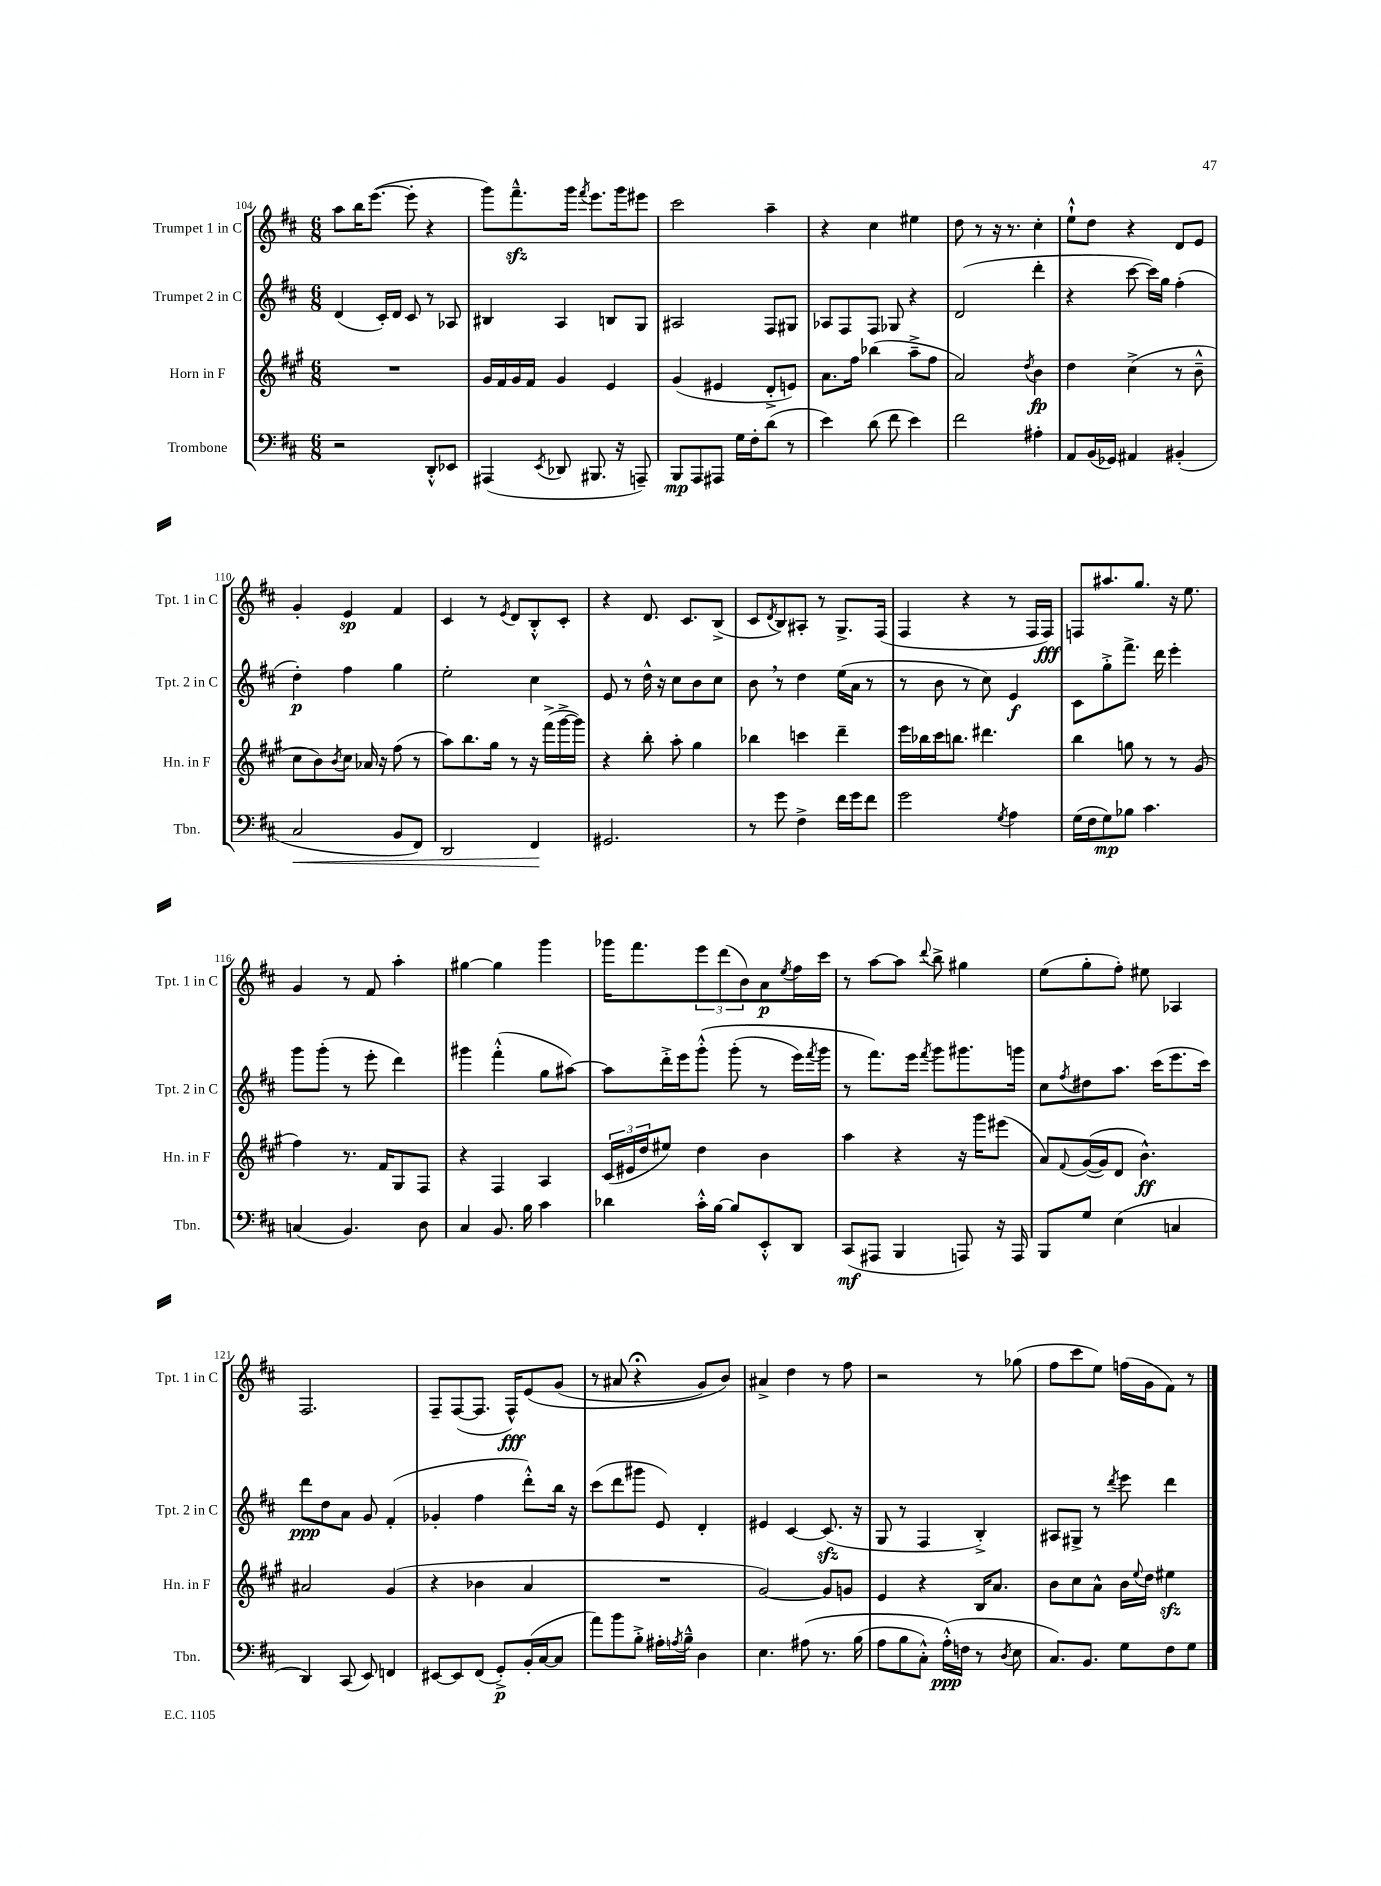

**kern	**kern	**kern	**kern
*staff4	*staff3	*staff2	*staff1
*clefF4	*clefG2	*clefG2	*clefG2
*k[f#c#]	*k[f#c#g#]	*k[f#c#]	*k[f#c#]
*M6/8	*M6/8	*M6/8	*M6/8
2r	2.r	(4d/	8aa\L
.	.	.	16bb\K
.	.	.	([8.eee\J
.	.	16c#'/LL)	.
.	.	16d/JJ	.
.	.	8c#/	8eee'\]
8DD'^^/L	.	8r	4r
8EE-/J	.	8A-/	.
=	=	=	=
(4AAA#/	16g#/LL	4B#/	8ggg\L)
.	16f#/	.	.
.	16g#/	.	8.fff#~^^\
.	16f#/JJ	.	.
8qEE/	.	.	.
8DD-/	4g#/	4A/	.
.	.	.	16ggg\Jk
.	.	.	8qfff#/
8.BBB#/	.	.	8.eee\L
.	4e/	8B/L	.
16r	.	.	16ggg\k
8AAA~/)	.	8G/J	8eee#\J
=	=	=	=
8BBB/L	(4g#/	2A#/	2ccc#\
8AAA/	.	.	.
8AAA#/J	4e#/	.	.
16G\LL	.	.	.
16F#'\J	.	.	.
(8d\J	8d'^/L	8F#/L	4aa~\
8r	8e/J)	8G#/J	.
=	=	=	=
4e\)	8.a\L	8A-/L	4r
.	.	8F#/	.
.	16ff#\Jk	.	.
(8d\	(4bb-\	8F#/J	4cc#\
8f#\	.	8G-/	.
4e\)	8aa~^\L	4r	4ee#\
.	8ff#\J	.	.
=	=	=	=
2f#\	2a/)	(2d/	8dd\
.	.	.	8r
.	.	.	16r
.	.	.	8.r
.	8qdd/	.	.
4A#'\	4b\	4ddd'\	4cc#'\
=	=	=	=
8AA/L	4dd\	4r	8ee`^^\L
(16BB/L	.	.	8dd\J
16GG-/JJ)	.	.	.
4AA#/	(4cc#^\	[8ccc#\	4r
.	.	16ccc#\]LL)	.
.	.	16gg\JJ	.
(4BB#'/	8r	(4ff#'\	8d/L
.	8b~^^\	.	8e/J
=	=	=	=
2C#/	8cc#\L	4dd'\)	4g'/
.	8b\)	.	.
.	8qb/	.	.
.	8cc#\J	4ff#\	4e/
.	16a-/	.	.
.	16r	.	.
8BB/L	(8ff#\	4gg\	4f#/
8FF#/J)	8r	.	.
=	=	=	=
2DD/	8aa\L)	2ee'\	4c#/
.	8.bb\	.	.
.	.	.	8r
.	16gg#\Jk	.	.
.	.	.	8qe/
.	8r	.	8d/L
4FF#/	16r	4cc#\	8B'^^/
.	(16fff#^\LL	.	.
.	[16ggg#^\	.	8c#'/J
.	16ggg#\]JJ)	.	.
=	=	=	=
2.GG#/	4r	8e/	4r
.	.	8r	.
.	8bb'\	16dd^^\	8.d/
.	.	16r	.
.	8aa'\	8cc#\L	.
.	.	.	8.c#/L
.	4gg#\	8b\	.
.	.	8cc#\J	(8B^/J
=	=	=	=
8r	4bb-\	8b\	8c#/L
.	.	.	8qd/
8g\	.	8r	8B/)
4F#^\	4ccc\	4dd\	8A#'/J
.	.	.	8r
16f#\LL	4ddd~\	(16ee\LL	8.G^/L
16g\J	.	16a\JJ	.
8f#\J	.	8r	.
.	.	.	(16F#/Jk
=	=	=	=
2g\	16eee\LL	8r	4F#/
.	16bb-\	.	.
.	16ccc#\J	8b\	.
.	8.bb\J	.	.
.	.	8r	4r
.	4.ddd#\	8cc#\)	.
8qG/	.	.	.
4A\	.	4e/	8r
.	.	.	16F#/LL
.	.	.	16F#/JJ)
=	=	=	=
(16G\LL	4bb\	8c#\L	8F/L
16F#\J	.	.	.
8G\)	.	8gg'^\	8.aa#/
8B-\J	8gg\	8.fff#^\J	.
.	.	.	8.gg/J
4.c#\	8r	.	.
.	.	16ddd\	.
.	8r	4eee'\	16r
.	.	.	8.ee\
.	(8g#/	.	.
=	=	=	=
(4C/	4ff#\)	8ggg\L	4g/
.	.	(8ggg'\J	.
4.BB/)	8.r	8r	8r
.	.	8eee'\	8f#/
.	16f#/LK	.	.
.	8G#/	4ddd\)	4aa'\
8D\	8F#/J	.	.
=	=	=	=
4C#/	4r	4ggg#\	[4gg#\
8.BB/	4F#/	(4fff#'^^\	4gg#\]
16B\	.	.	.
4c#\	4A/	8gg\L	4ggg\
.	.	[8aa#\J)	.
=	=	=	=
4d-\	(24c#/LL	8aa#\]L	16ggg-\LK
.	24e#/	.	.
.	.	.	8.fff#\
.	24dd/J	.	.
.	8ee#/J)	16ddd'^\L	.
.	.	16eee\J	.
16c#'^^\LL	4dd\	&(8ggg'^^\J	12eee\
[16B\JJ	.	.	.
.	.	.	(12ddd\
8B/]L	.	(8ggg'\	.
.	.	.	12b\)
8EE'^^/	4b\	8r	8a\
.	.	.	8qee/
8DD/J	.	16eee\LL)	16ff#\L
.	.	8qfff#/	.
.	.	16ggg\JJ	16ccc#\JJ
=	=	=	=
(8CC#/L	4aa\	8r	8r
8AAA#/J	.	8.fff#\L&)	[8aa\L
4BBB/	4r	.	8aa\]J
.	.	16eee\Jk	.
.	.	8qfff#/	8qqddd/
.	.	8ggg\L	8bb^\
8AAA/)	16r	8.ggg#\	4gg#\
.	16ggg#\LK	.	.
16r	(8eee#\J	.	.
16AAA/	.	16ggg\Jk	.
=	=	=	=
8BBB/L	8a/L)	8cc#\L	(8ee\L
.	8qqf#/	8qff#/	.
8G/J	&(([16g#/L	8dd#\	8gg'\
.	16g#/]J)	.	.
(4E\	8d/J	8.aa\J	8ff#'\J)
.	4.b^^\&)	.	8ee#\
.	.	(16ccc#\LK	.
4C/	.	8.eee\	4A-/
.	.	16ccc#\Jk)	.
=	=	=	=
4DD/)	2a#/	8ddd\L	2.F#/
.	.	8dd\	.
(8CC#/	.	8a\J	.
8EE/)	.	8g/	.
4FF/	(4g#/	(4f#'/	.
=	=	=	=
[8EE#/L	4r	4g-'/	8F#~/L
8EE#/]	.	.	([8F#/
(8FF#/J	4b-\	4ff#\	8.F#/]J
8GG'^/L)	.	.	.
.	.	.	16F#^^/LK)
(16BB'/L	4a/	8ddd'^^\L)	&(8e/
[16C#/J	.	.	.
8C#/]J	.	16bb\Jk	(8g/J
.	.	16r	.
=	=	=	=
8a\L)	2.r	(8ccc#\L	8r
8b\	.	8ddd\	8a#/
8B'^\J	.	8ggg#\J	4r;
16A#'\LL	.	8e/)	.
8qA/	.	.	.
16B~^^\JJ	.	.	.
4D\	.	4d'/	8g/L)
.	.	.	8b/J&)
=	=	=	=
4.E\	[2g#/)	4e#/	4a#^/
.	.	[4c#/	4dd\
&(8A#\	.	.	.
8.r	8g#/]L	(8.c#/]	8r
.	8g/J	.	8ff#\
(16B\	.	16r	.
=	=	=	=
8A\L	4e/	8G/	2r
8B\	.	8r	.
8C#'^^\J)	4r	4F#/	.
(16A'^^\LL&)	.	.	.
16F\JJ	.	.	.
8r	16B/LK	4B'^/)	8r
.	8.a/J	.	.
8qD/	.	.	.
8E\	.	.	(8gg-\
=	=	=	=
8.C#/L)	8b\L	8A#/L	8ff#\L
.	8cc#\	8G#^/J	8ccc#\
8.BB/J	.	.	.
.	8a^^\J	8r	8ee\J)
.	.	8qddd/	.
8G\L	16b\LL	8eee\	(16ff\LL
.	8qqee/	.	.
.	16dd\JJ	.	16g\J
8F#\	4ee#\	4ddd\	8f#\J)
8G\J	.	.	8r
==	==	==	==
*-	*-	*-	*-
